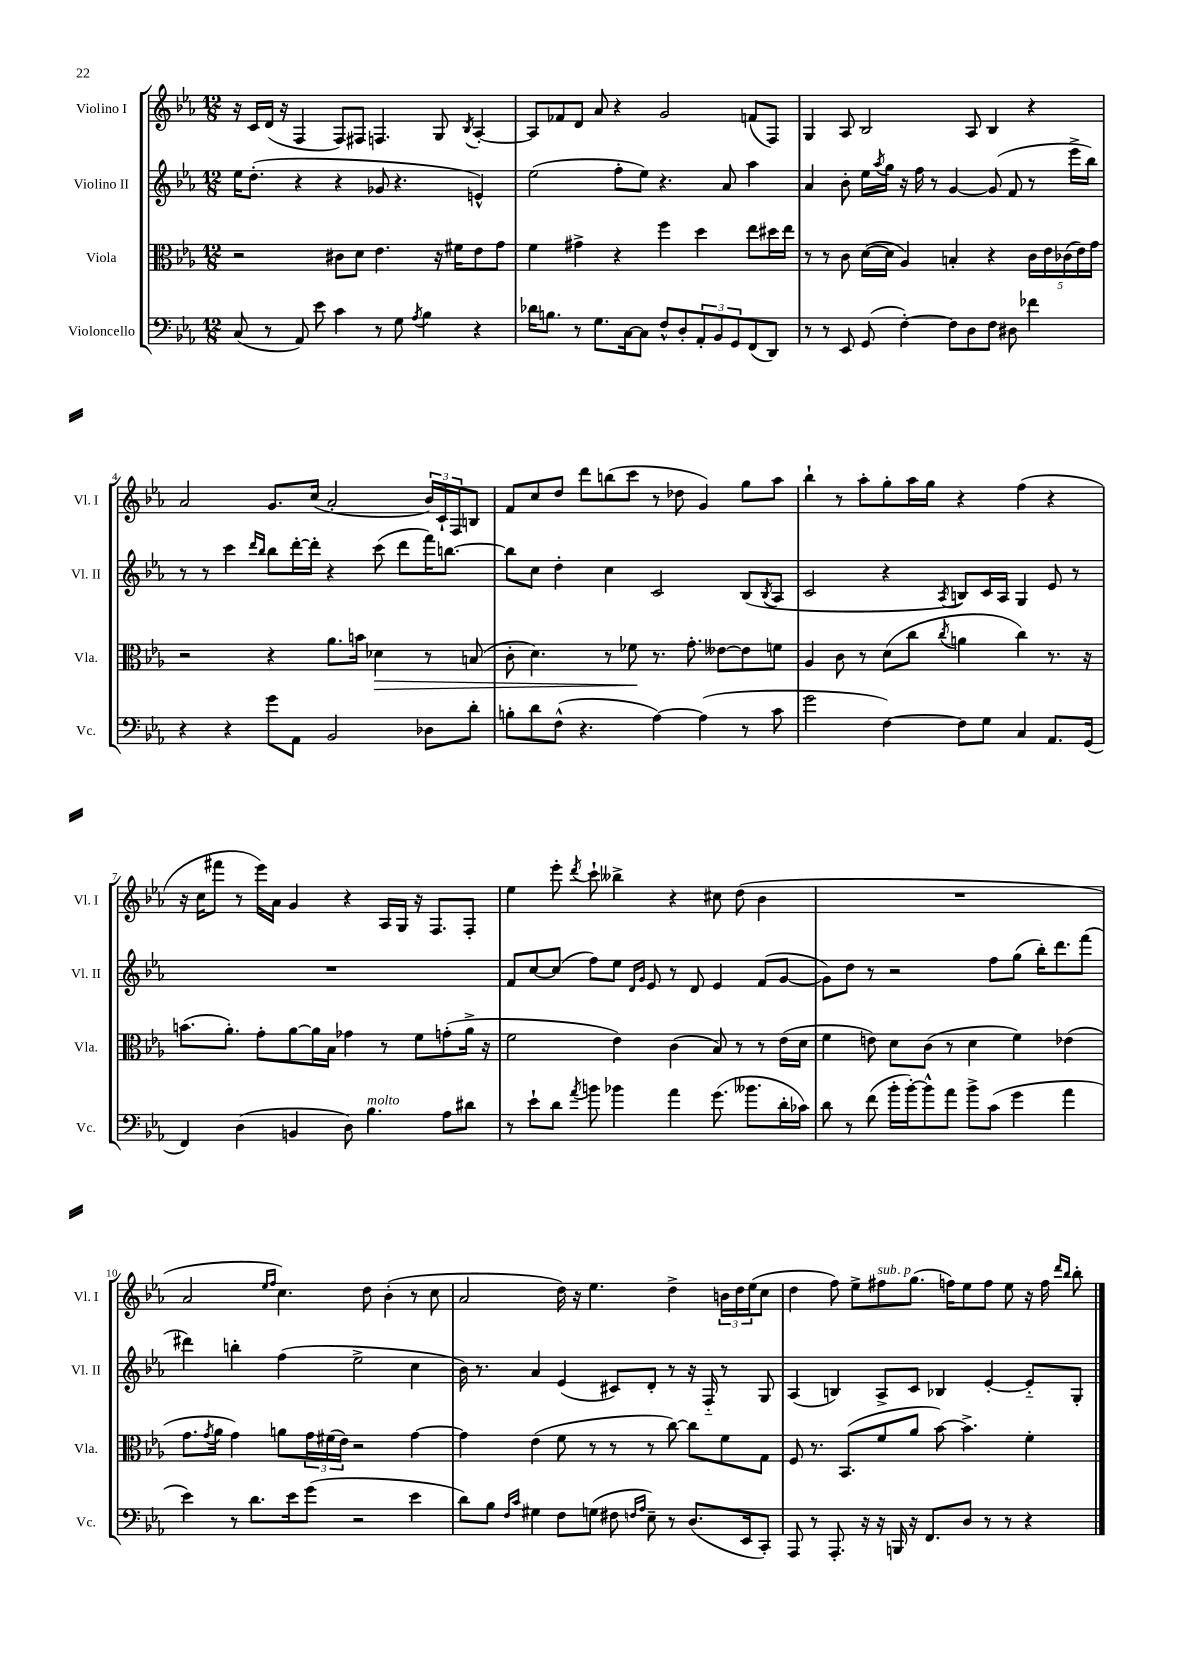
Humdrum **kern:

**kern	**kern	**kern	**kern
*staff4	*staff3	*staff2	*staff1
*clefF4	*clefC3	*clefG2	*clefG2
*k[b-e-a-]	*k[b-e-a-]	*k[b-e-a-]	*k[b-e-a-]
*M12/8	*M12/8	*M12/8	*M12/8
(8C	2r	16ee-	16r
.	.	(8.dd'	16c
8r	.	.	(16d
.	.	.	16r
8AA-)	.	4r	4F
8e-	.	.	.
4c	8c#	4r	8F)
.	8d	.	8F#
8r	4.e-	8g-	4.F
8G	.	4.r	.
8qA-	.	.	.
4B-	.	.	.
.	16r	.	8G
.	16f#	.	.
.	.	.	8qB-
4r	8e-	4e^^)	[4A-'
.	8g	.	.
=	=	=	=
16d-	4f	(2ee-	8A-]
8.B	.	.	.
.	.	.	8f-
8r	4g#^	.	8d
8.G	.	.	8a-
.	4r	8ff'	4r
[16C	.	.	.
8C]	.	8ee-)	.
8F^^	4ff	4.r	2g
8D'	.	.	.
12AA-'	4dd	.	.
12BB-	.	.	.
.	.	8a-	.
12GG	.	.	.
(8FF	8ee-	4aa-	(8f
8DD)	16dd#	.	8F)
.	16ee-	.	.
=	=	=	=
8r	8r	4a-	4G
8r	8r	.	.
8EE-	8c	8b-'	8A-
(8GG	([16d	16ee-	2B-
.	.	8qaa-	.
.	16d]	16gg	.
[4F')	4A-)	16r	.
.	.	16ff	.
.	.	8r	.
8F]	4B'	[4g	.
8D	.	.	8A-
8F	4r	(8g]	4B-
8D#	.	8f	.
4f-	20c	8r	4r
.	20e-	.	.
.	(20c-	.	.
.	.	16eee-^	.
.	20e-)	.	.
.	.	16bb-)	.
.	20g	.	.
=	=	=	=
4r	2r	8r	2a-
.	.	8r	.
4r	.	4ccc	.
.	.	16qqddd	.
.	.	16qqbb-	.
8g	4r	8bb-	8.g
8AA-	.	[16ddd'	.
.	.	16ddd']	(16cc
2BB-	8.a-	4r	2a-'
.	16b	.	.
.	4d-	(8ccc	.
.	.	8ddd	.
8D-	8r	16fff)	24b-)
.	.	.	24c`
.	.	[8.bb	.
.	.	.	24F
8d'	(8B	.	8B
=	=	=	=
8B'	8c'	8bb]	8f
8d	4.d)	8cc	8cc
(8F^^	.	4dd'	8dd
4.r	.	.	8ddd
.	8r	4cc	(8bb
.	8f-	.	8ccc
[4A-)	8.r	2c	8r
.	.	.	8dd-
.	8.g'	.	.
(4A-]	.	.	4g)
.	[8e--	.	.
8r	8e--]	(8B-	8gg
.	.	8qB-	.
8c	8f	8A-	8aa-
=	=	=	=
2g	4A-	2c	4bb-`
.	8c	.	8r
.	8r	.	8aa-'
[4F)	(8d	4r	8gg'
.	8cc	.	16aa-
.	.	.	16gg
.	8qcc	8qA-	.
8F]	4a	8B)	4r
8G	.	16c	.
.	.	16A-	.
4C	4cc)	4G	(4ff
8.AA-	8.r	8e-	4r
.	.	8r	.
(16GG	16r	.	.
=	=	=	=
4FF)	(8.b	1.r	16r
.	.	.	16cc
.	.	.	8fff#
.	8.a-')	.	.
(4D	.	.	8r
.	8g'	.	16eee-)
.	.	.	16a-
4BB	[8a-	.	4g
.	16a-]	.	.
.	16B-	.	.
8D)	4g-	.	4r
4.B-	.	.	.
.	8r	.	16A-
.	.	.	16G
.	8f	.	16r
.	.	.	8.F
8A-	(8g'	.	.
8d#	16a-^	.	8F'
.	16r	.	.
=	=	=	=
8r	2f	8f	4ee-
8e-`	.	[8cc	.
8d	.	(8cc]	8eee-'
8qa-	.	.	8qddd
8b	.	8ff)	8ccc`
4b-	4e-)	8ee-	4bb--^
.	.	16qqd	.
.	.	16qqg	.
.	.	8e-	.
4a-	(4c	8r	4r
.	.	8d	.
(8.g	8B-)	4e-	8cc#
.	8r	.	(8dd
8.b--	.	.	.
.	8r	(8f	4b-
16d'	(16e-	[8g	.
16c-)	16d	.	.
=	=	=	=
8d	4f	8g])	1.r
8r	.	8dd	.
(8f	8e)	8r	.
16b-'	8d	2r	.
[16b-')	.	.	.
8b-^^]	(8c	.	.
8a-	8r	.	.
8b-^	4d	.	.
(8c	.	8ff	.
4g	4f)	(8gg	.
.	.	16bb-')	.
.	.	8.ddd	.
4a-	(4e-	.	.
.	.	(8fff	.
=	=	=	=
4e-)	8.g	4ddd#)	2a-
.	8qg	.	.
.	16a-	.	.
8r	4g)	4bb'	.
8.d	.	.	.
.	.	.	16qqee-
.	.	.	16qqff
.	8a	(4ff	4.cc)
16e-	.	.	.
(8g	24g	.	.
.	(24f#	.	.
.	24e-)	.	.
2r	2r	2ee-^	.
.	.	.	8dd
.	.	.	(4b-'
4e-	[4g	4cc	8r
.	.	.	8cc
=	=	=	=
8d)	4g]	16b-)	2a-
.	.	8.r	.
8B-	.	.	.
16qqF	.	.	.
16qqc	.	.	.
4G#	(4e-	4a-	.
8F	8f	(4e-	16dd)
.	.	.	16r
(8G	8r	.	4.ee-
8F#	8r	8c#)	.
16qqF	.	.	.
16qqA-	.	.	.
8E-~)	8r	8d'	.
8r	[8cc)	8r	4dd^
(8.D	8cc]	16r	.
.	.	16F'~	.
.	8f	8r	24b
.	.	.	24dd
16EE-	.	.	.
.	.	.	(24ee-
8CC')	8G	8G	8cc
=	=	=	=
8AAA-	8F	(4A-	4dd
8r	8.r	.	.
8.AAA-'	.	4B)	8ff)
.	(8.BB-	.	.
.	.	.	8ee-^
16r	.	.	.
16r	8f	8A-^	8ff#
16BBB	.	.	.
16r	8a-	8c	(8.gg
8.FF	.	.	.
.	[8b-)	4B-	.
.	.	.	16ff)
8D	4.b-^]	.	8ee-
8r	.	[4e-'	8ff
8r	.	.	8ee-
4r	4f'	8e-'~]	16r
.	.	.	16ff
.	.	.	16qqddd
.	.	.	16qqbb-
.	.	8G'	8bb-'
==	==	==	==
*-	*-	*-	*-
